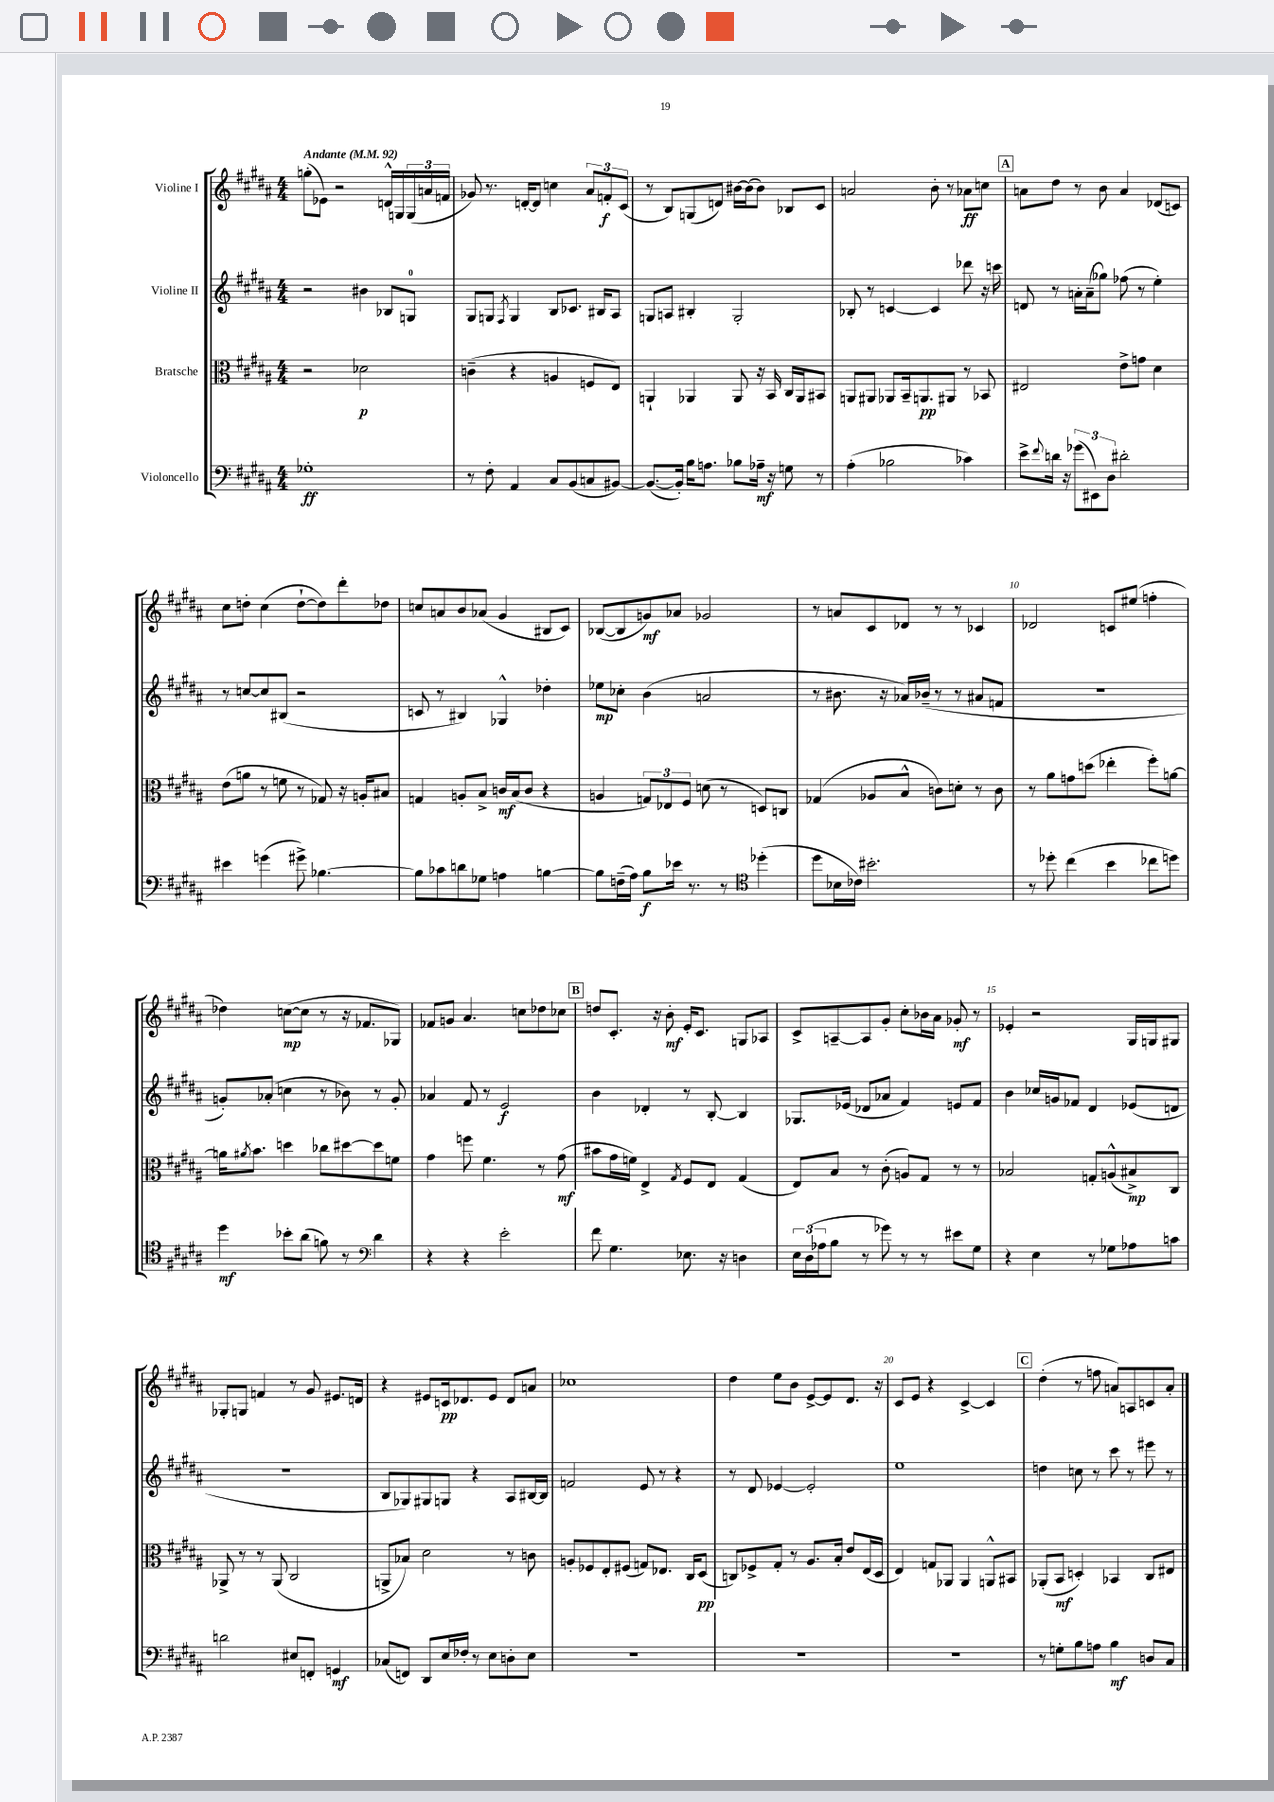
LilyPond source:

<<
\new StaffGroup <<
\new Staff = "s0" \with { instrumentName = "Violine I" } {
    \clef treble \key b \major \numericTimeSignature \time 4/4 \tempo "Andante" 4 = 92
    g''8-.( ees'8) r2 d'16-^ g16 \tuplet 3/2 { g16( a'16 f'16 } |
    ges'8) r8. d'16~-. d'8 c''4 \tuplet 3/2 { ais'8 f'8-.\f cis'8( } |
    r8 b8) g8( d'8) bis'16~ bis'16( bis'8) bes8 cis'8 |
    a'2 b'8-. r8 aes'8\ff c''8 |
    \mark \markup { \box "A" } a'8 dis''8 r8 b'8 a'4 des'8( c'8) |
    cis''8 d''8-. cis''4( d''8~-! d''8) dis'''8-. des''8 |
    c''8 a'8 b'8 aes'8( gis'4 bis8 cis'8) |
    bes8~( bes8 g'8\mf) aes'8 ges'2 |
    r8 a'8 cis'8 des'8 r8 r8 ces'4 |
    des'2 c'8 eis''8( f''4-. |
    des''4) c''8~\mp( c''8 r8 r16 fes'8. ges8) |
    fes'8 g'8 ais'4. c''8 des''8 ces''8 |
    \mark \markup { \box "B" } d''8 cis'8.-. r16 b'8-.\mf e'16-. cis'8. g8 aes8 |
    cis'8-> a8~-- a8 gis'8-. cis''8-. bes'16 ais'16 ges'8-.\mf r8 |
    ees'4-. r2 gis16 g16 gis8 |
    ges8-. g8 f'4 r8 gis'8 eis'8. d'16 |
    r4 eis'8 c'16\pp des'8. eis'8 des'8 a'8 |
    ces''1 |
    dis''4 e''8 b'8 e'8~-> e'8 dis'8. r16 |
    cis'8 e'8 r4 cis'4~-> cis'4 |
    \mark \markup { \box "C" } dis''4-.( r8 f''8 a'8) a8 c'8 a'8-. \bar "|." |
}
\new Staff = "s1" \with { instrumentName = "Violine II" } {
    \clef treble \key b \major \numericTimeSignature \time 4/4
    r2 bis'4 bes8 g8-0 |
    gis8 g8 \acciaccatura { fis8 } g4 b8 ces'8. bis16 ais8 |
    g8 a8 bis4-. g2-. |
    bes8-. r8 c'4~ c'4 des'''8 r16 c'''16 |
    \mark \markup { \box "A" } d'8 r8 a'16-. a'16--( ges''8) fes''8( r8 e''4-.) |
    r8 c''8~ c''8 bis8( r2 |
    c'8 r8 bis4) ges4-^ des''4-. |
    ees''8\mp ces''8-. b'4( a'2 |
    r8 bis'8. r16 aes'16) bes'16--( r8 r8 ais'8 f'8 |
    R1 |
    g'8-.) aes'8-.( c''4 r8 bes'8) r8 g'8-. |
    aes'4 fis'8 r8 e'2\f |
    \mark \markup { \box "B" } b'4 des'4-. r8 b8~-. b4 |
    ges8. ees'16( des'8 aes'8 fis'4) e'8 fis'8 |
    b'4 ces''16 g'16 fes'8 dis'4 ees'8( d'8 |
    R1 |
    b8 ges8) gis8 g8 r4 ais8 bis16~ bis16 |
    f'2 e'8 r8 r4 |
    r8 dis'8 ees'4~ ees'2-. |
    e''1 |
    \mark \markup { \box "C" } d''4 c''8 r8 cis'''8 r8 eis'''8 r8 \bar "|." |
}
\new Staff = "s2" \with { instrumentName = "Bratsche" } {
    \clef alto \key b \major \numericTimeSignature \time 4/4
    r2 des'2\p |
    c'4--( r4 a4 f8 e8) |
    a,4-! aes,4 aes,8 r16 b,16 cis16 aes,16 bis,8 |
    a,8 ais,8 aes,8 b,16-- a,8.\pp ais,8 r8 bes,8 |
    \mark \markup { \box "A" } eis2 e'8-> g'8 dis'4 |
    e'8( a'8 r8 f'8 r8 ges8) r16 a16-. bis8 |
    g4 a8-. b8-> c'16\mf b16( c'8 r4 |
    a4 \tuplet 3/2 { g8) ees8 fis8 } d'8( r8 d8) c8 |
    ges4( aes8 b8-^ c'8) d'8-. r8 c'8 |
    r8 ais'8 g'8 d''8( ees''4-. fis''8-.) a'8~ |
    a'16 \acciaccatura { ais'8 } b'8. d''4 ces''8 dis''8~ dis''8 f'8 |
    gis'4 f''8 fis'4. r8 gis'8\mf( |
    \mark \markup { \box "B" } bis'8 gis'16 f'16) e4-> \acciaccatura { gis8 } fis8 e8 gis4( |
    e8) b8 r8 cis'8-.( a8) gis8 r8 r8 |
    bes2 g8-. a8-^( bis8->\mp) cis8 |
    aes,8-> r8 r8 aes,8( cis2 |
    a,8-> bes8) dis'2 r8 c'8 |
    a8-. fes8 e8-. fis8( g8) ees8. cis16 dis8\pp( |
    c8) fes8-> gis8-. r8 ais8. b16-. e'8 e16( dis16 |
    e4) g8 aes,8 aes,4 a,8-^ bis,8 |
    \mark \markup { \box "C" } aes,8-.( b,8\mf d4-.) bes,4 cis8 eis8 \bar "|." |
}
\new Staff = "s3" \with { instrumentName = "Violoncello" } {
    \clef bass \key b \major \numericTimeSignature \time 4/4
    ges1-.\ff |
    r8 fis8-. ais,4 cis8 b,8( c8 bis,8~) |
    bis,8.~( bis,16-.) b16 a8. bes8 aes16--\mf r16 g8 r8 |
    ais4-.( bes2 ces'4) |
    \mark \markup { \box "A" } e'8-> \appoggiatura { fis'8 } d'16 r16 \tuplet 3/2 { ges'8( eis,8) dis8 } dis'2-. |
    eis'4 g'4( gis'8->) bes4.~ |
    bes8 ces'8 d'8 ges8 a4 b4~ |
    b8 f16--( ais16) b8\f ees'16 r8. r8 \clef tenor des''4-.( |
    dis''8 bes16 ces'16) bis'2.-. |
    r8 des''8-. cis''4( b'4 ces''8 d''8) |
    dis''4\mf bes'8-. ais'8( f'8) r8 \clef bass dis'4 |
    r4 r4 e'2-. |
    \mark \markup { \box "B" } fis'8 gis4. ees8. r16 d4 |
    \tuplet 3/2 { e16 dis16( aes16 } b8 r8 ges'8) r8 r8 eis'8 gis8 |
    r4 e4 r8 ges8 aes8 c'8 |
    d'2 eis8 f,8-. g,4\mf |
    ces8( f,8) dis,8 e16 fes16-. r8 e8 d8-. e8 |
    R1 |
    R1 |
    R1 |
    \mark \markup { \box "C" } r8 g8-. b8 a8 b4\mf d8 cis8 \bar "|." |
}
>>
>>
\layout { \context { \Score \override BarNumber.break-visibility = ##(#f #t #t) barNumberVisibility = #(every-nth-bar-number-visible 5) } }
